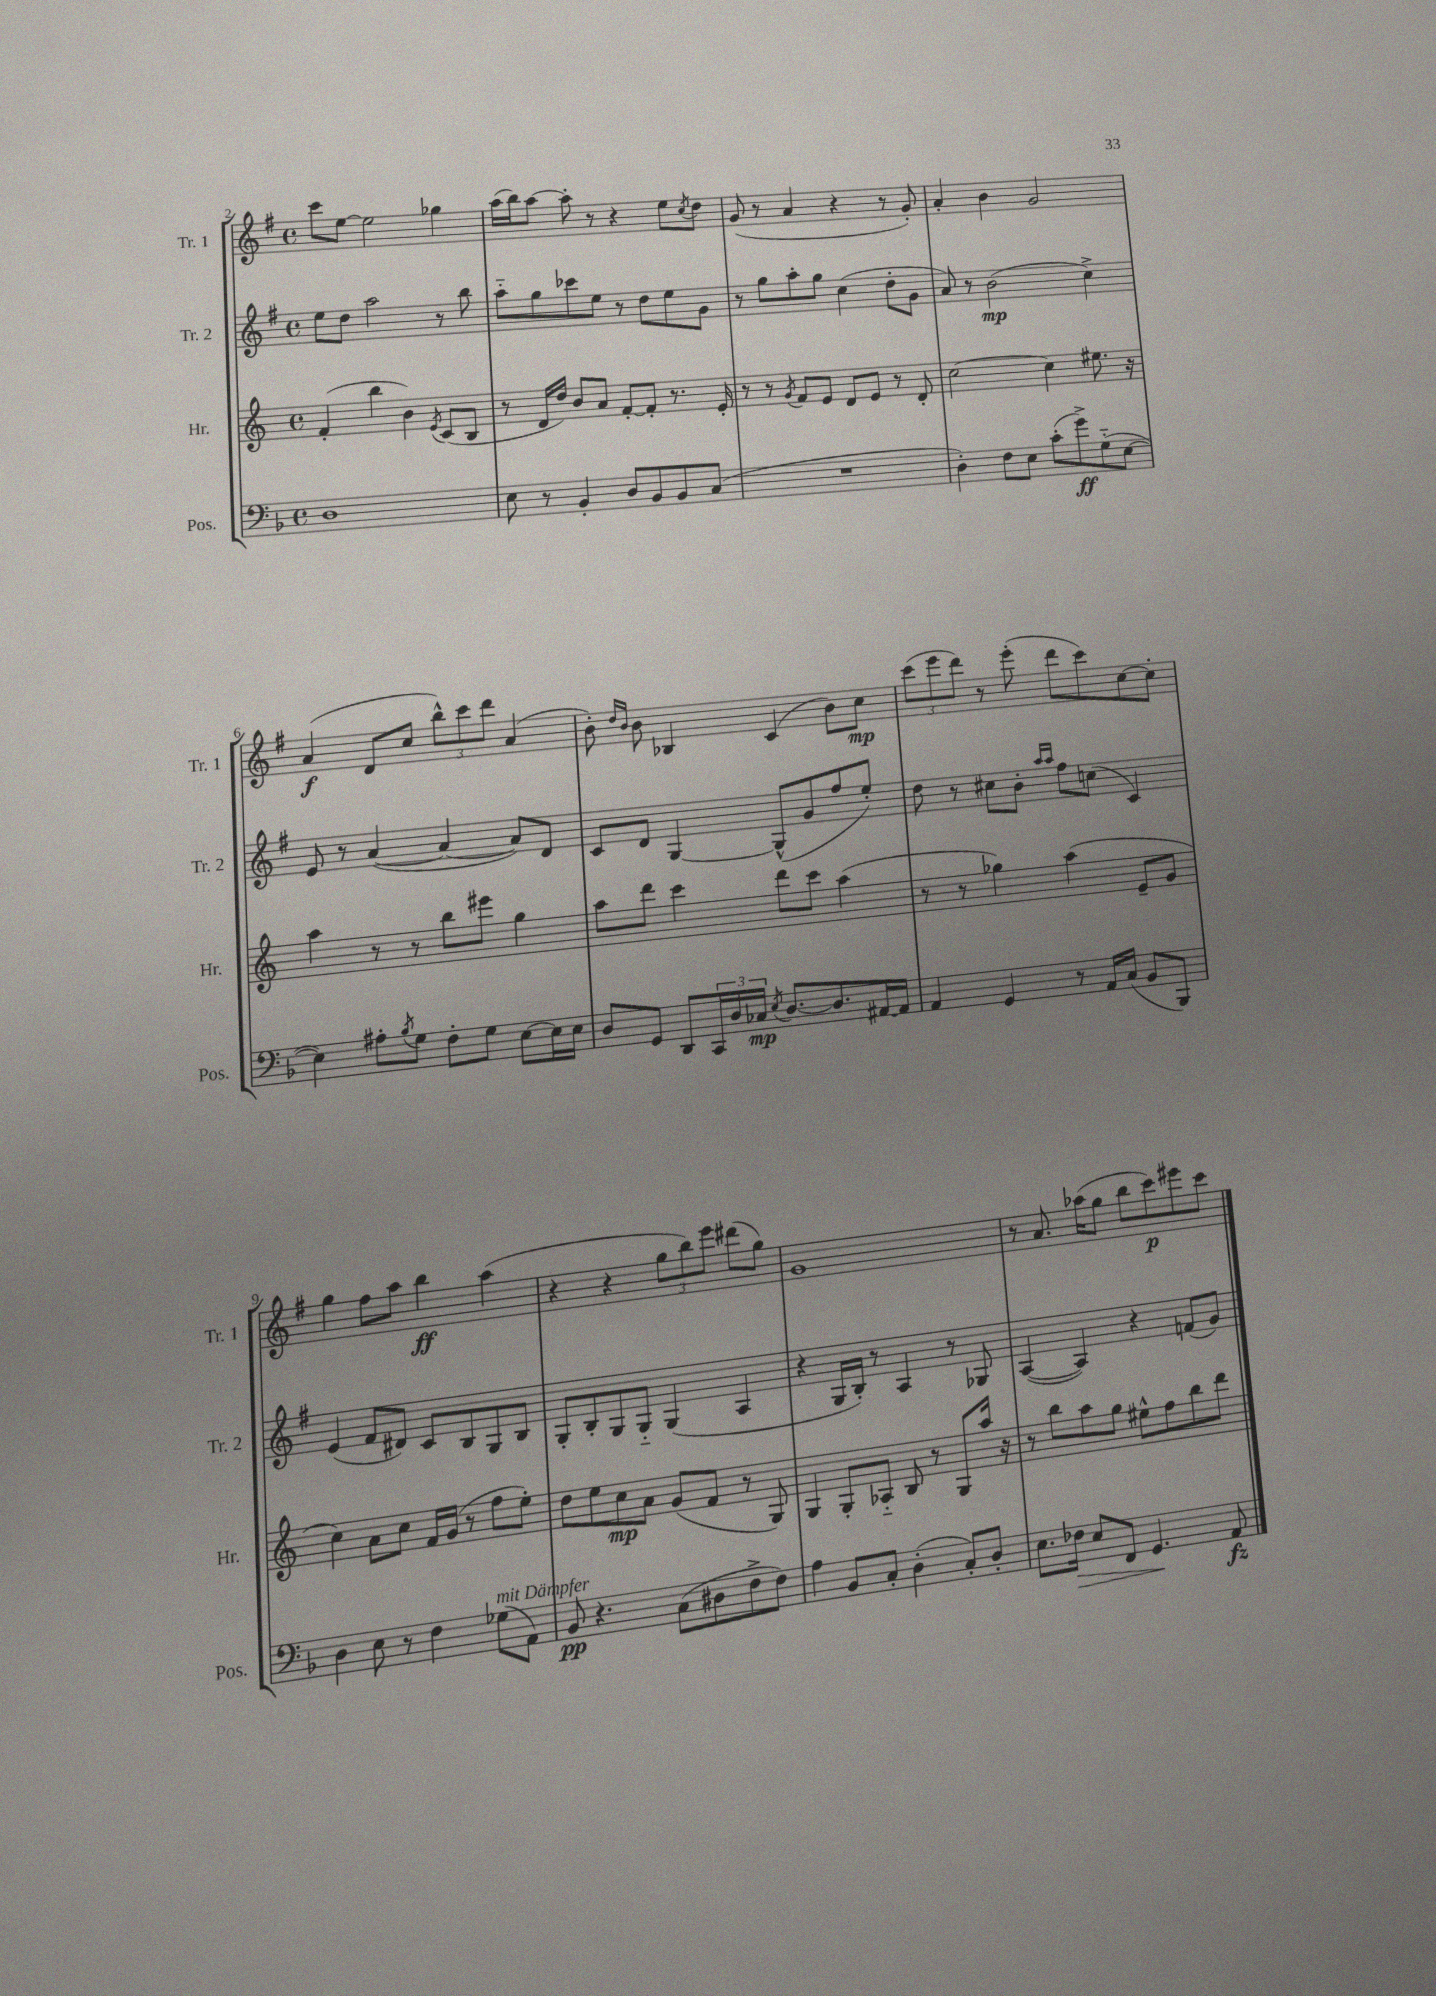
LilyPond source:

<<
\new StaffGroup <<
\new Staff = "s0" \with { instrumentName = "Tr. 1" shortInstrumentName = "Tr. 1" } {
    \clef treble \key g \major \defaultTimeSignature \time 4/4
    c'''8 e''8~ e''2 ges''4 |
    a''16( b''16) a''8~ a''8-. r8 r4 e''8 \acciaccatura { c''8 } d''8 |
    g'8( r8 a'4 r4 r8 g'8-.) |
    a'4-. b'4 g'2 |
    a'4\f( d'8 c''8 \tuplet 3/2 { b''8-^) c'''8 d'''8 } a'4( |
    b'8-.) \grace { d''16 b'16 } b'8 bes4 c'4( b'8) c''8\mp |
    \tuplet 3/2 { c'''8( e'''8 d'''8) } r8 e'''8-.( d'''8 c'''8) c''8~ c''8-. |
    g''4 fis''8 a''8 b''4\ff a''4( |
    r4 r4 \tuplet 3/2 { g''8 b''8) e'''8 } dis'''8( g''8) |
    g'1 |
    r8 a'8. aes''16( g''8 b''8 c'''8\p) eis'''8 c'''8 \bar "|." |
}
\new Staff = "s1" \with { instrumentName = "Tr. 2" shortInstrumentName = "Tr. 2" } {
    \clef treble \key g \major \defaultTimeSignature \time 4/4
    e''8 d''8 a''2 r8 b''8 |
    a''8-_ g''8 ces'''8 e''8 r8 d''8 e''8 g'8 |
    r8 g''8 a''8-. g''8 c''4( d''8-. g'8 |
    a'8) r8 b'2\mp( c''4->) |
    e'8 r8 a'4~( a'4~ a'8) d'8 |
    c'8 d'8 g4~ g8-^( g'8 fis''8 e''8-.) |
    d''8 r8 cis''8 b'8-. \grace { a''16 a''16 } fis''8 c''8( c'4) |
    e'4( fis'8 dis'8) c'8 b8 g8 b8 |
    g8-. b8-. g8 g8-_ g4( a4 |
    r4 g16 b16-.) r8 a4 r8 ges8 |
    a4~( a4) r4 f'8( g'8) \bar "|." |
}
\new Staff = "s2" \with { instrumentName = "Hr." shortInstrumentName = "Hr." } {
    \clef treble \key c \major \defaultTimeSignature \time 4/4
    f'4-.( b''4 b'4) \acciaccatura { e'8 } c'8( b8 |
    r8 d'16 d''16) b'8 a'8 f'8~-. f'8-. r8. e'16-. |
    r8 r8 \acciaccatura { g'8 } f'8 e'8 d'8 e'8 r8 d'8-. |
    c''2~ c''4 eis''8. r16 |
    a''4 r8 r8 b''8 eis'''8 g''4 |
    a''8 d'''8 c'''4 d'''8 c'''8 a''4( |
    r8 r8 ges''4) a''4( e'8-- g'8 |
    c''4) a'8 c''8 f'16 g'16( r8 f''8 e''8-.) |
    d''8 e''8 c''8\mp a'8 g'8( f'8 r8 g8) |
    g4 g8-. aes8-_ b8 r8 g8 a''16 r16 |
    r8 b''8 a''8 g''8 eis''8-^ f''8 b''8 d'''8 \bar "|." |
}
\new Staff = "s3" \with { instrumentName = "Pos." shortInstrumentName = "Pos." } {
    \clef bass \key f \major \defaultTimeSignature \time 4/4
    d1 |
    e8 r8 bes,4-. d8 bes,8 bes,8 c8( |
    R1 |
    d4-.) f8 e8 c'8-.( g'8->\ff) g8-_( e8~ |
    e4) ais8-. \acciaccatura { bes8 } g8 f8-. g8 e8~ e16 e16 |
    d8 g,8 d,8 \tuplet 3/2 { c,16 d16 ces16\mp } \acciaccatura { e8 } d8.~ d8. ais,16~ ais,16 |
    a,4 g,4 r8 a,16 c16( bes,8 bes,,8) |
    d4 e8 r8 f4 ges8^\markup { \italic "mit Dämpfer" }( a,8) |
    bes,8\pp r4. c8( dis8 f8-> f8) |
    a4 bes,8 c8-. d4-.( c8-.) d8-. |
    e8. fes16\> e8 f,8 g,4.\! a,8\fz \bar "|." |
}
>>
>>
\layout { \context { \Score currentBarNumber = #2 } }
